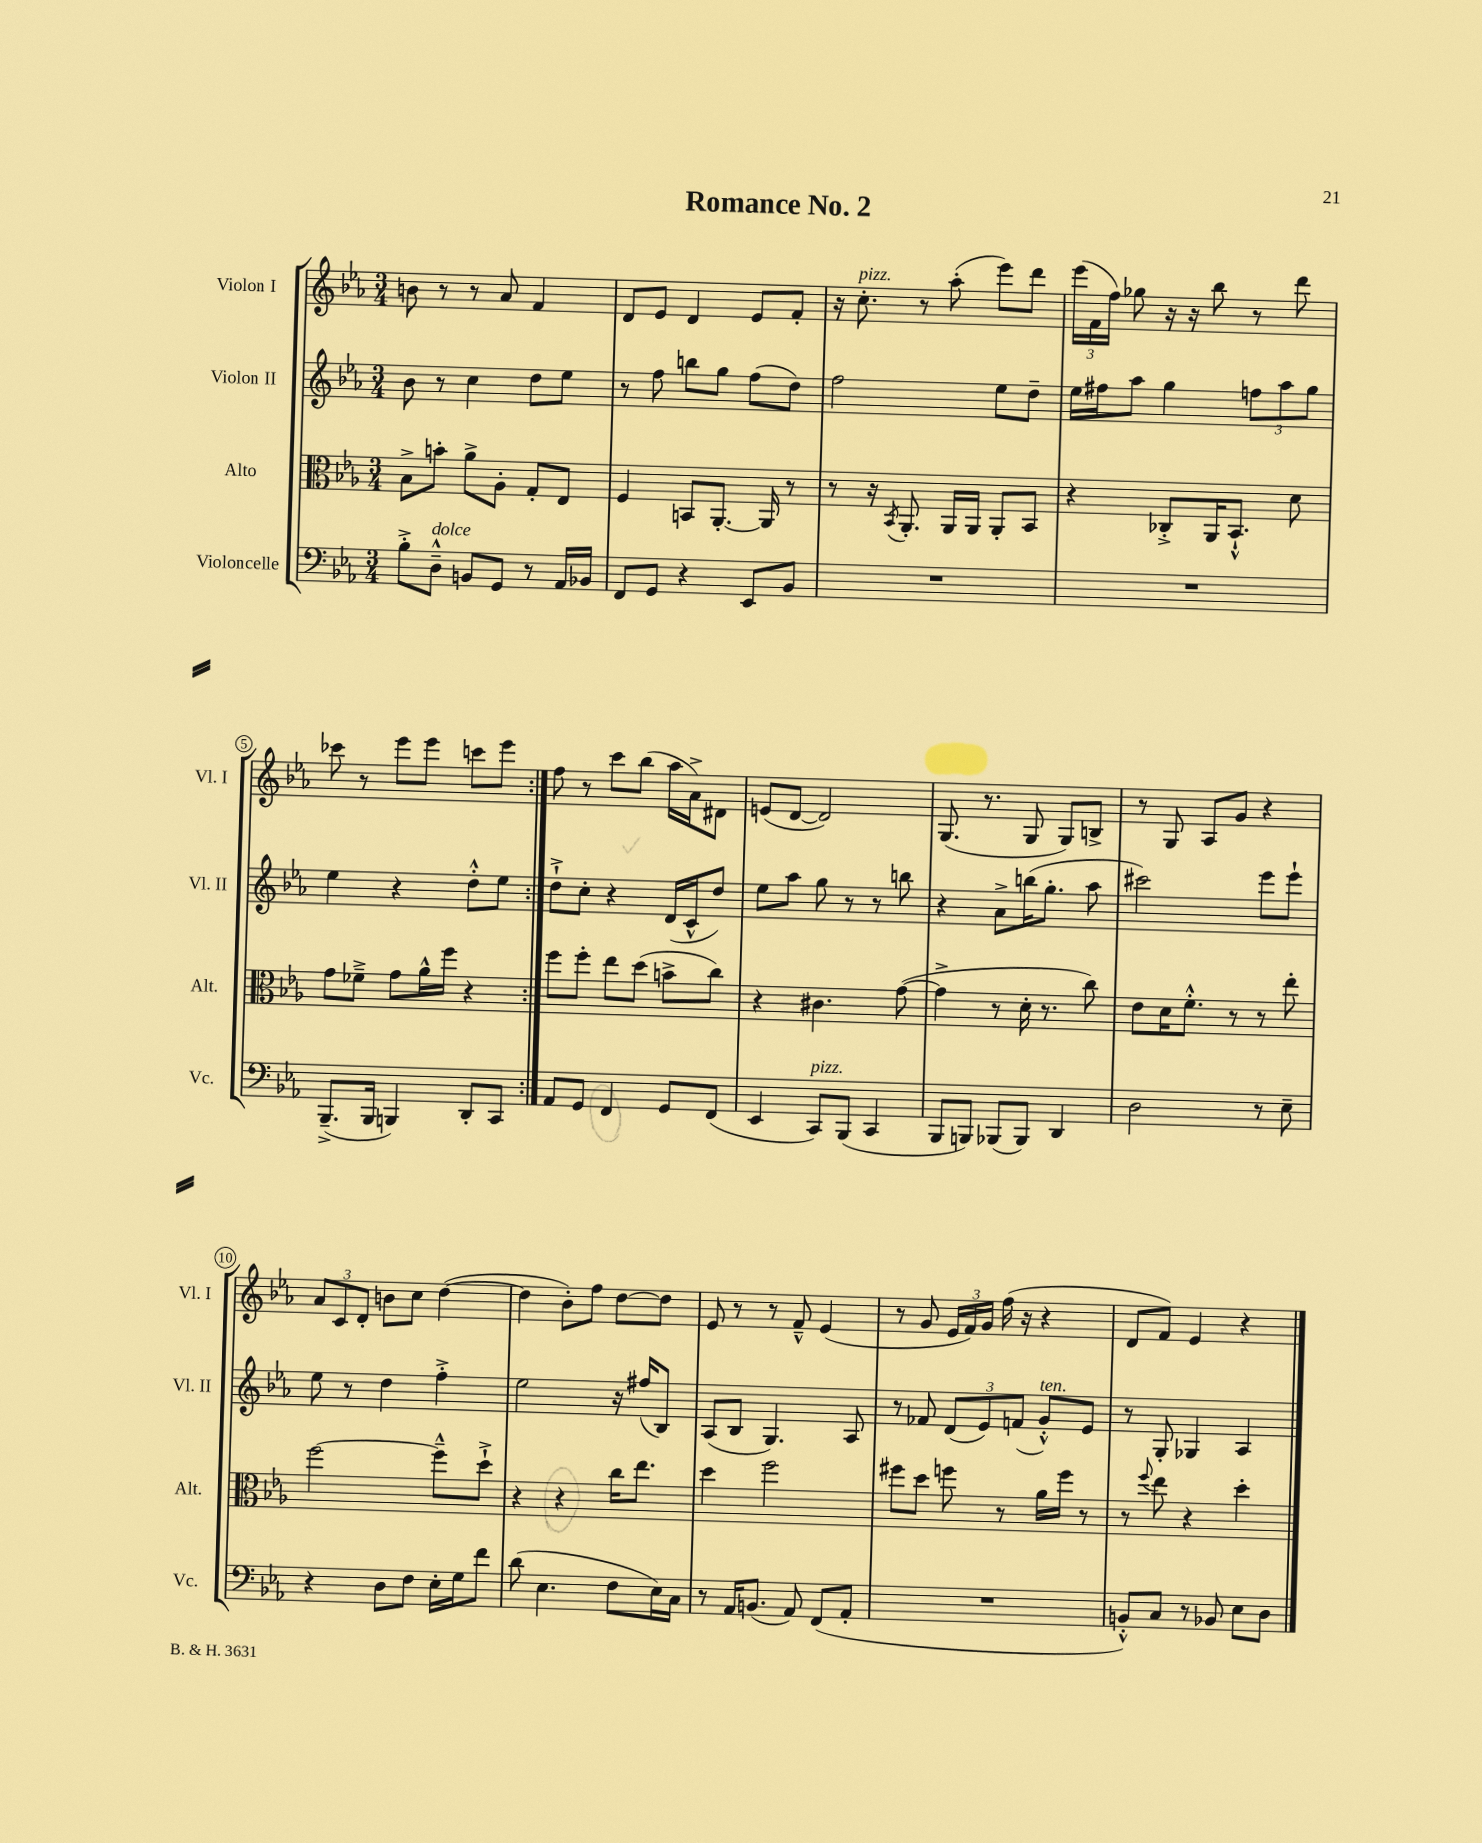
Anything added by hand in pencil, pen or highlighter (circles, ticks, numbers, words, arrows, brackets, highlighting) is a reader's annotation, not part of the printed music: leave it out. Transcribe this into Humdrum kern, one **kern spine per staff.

**kern	**kern	**kern	**kern
*part4	*part3	*part2	*part1
*staff4	*staff3	*staff2	*staff1
*I"Violoncelle	*I"Alto	*I"Violon II	*I"Violon I
*I'Vc.	*I'Alt.	*I'Vl. II	*I'Vl. I
*clefF4	*clefC3	*clefG2	*clefG2
*k[b-e-a-]	*k[b-e-a-]	*k[b-e-a-]	*k[b-e-a-]
*M3/4	*M3/4	*M3/4	*M3/4
=1	=1	=1	=1
8B-'^\L	8B-^\L	8b-\	8bn\
!LO:TX:a:i:t=dolce	!	!	!
8D~^^\J	8bn'\J	8r	8r
8BBn/L	8a-^\L	4cc\	8r
8GG/J	8A-'\J	.	8a-/
8r	8G'/L	8dd\L	4f/
16AA-/LL	8E-/J	8ee-\J	.
16BB-X/JJ	.	.	.
=2	=2	=2	=2
8FF/L	4F/	8r	8d/L
8GG/J	.	8ff\	8e-/J
4r	8BBn/L	8bbn\L	4d/
.	[8.AA-'/J	8gg\J	.
8EE-/L	.	(8ff\L	8e-/L
.	16AA-/]	.	.
8BB-/J	8r	8dd\J)	8f'/J
=3	=3	=3	=3
2.r	8r	2ff\	16r
!	!	!	!LO:TX:a:i:t=pizz.
.	.	.	8.cc'\
.	16r	.	.
.	8qBB-/	.	.
.	8.AA-'/	.	.
.	.	.	8r
.	16AA-/LL	.	(8aa-'\
.	16AA-/JJ	.	.
.	8AA-'/L	8ee-\L	8eee-\L)
.	8BB-/J	8dd~\J	8ddd\J
=4	=4	=4	=4
2.r	4r	16ee-\LL	(24eee-\LL
.	.	.	24f\
.	.	16ff#X\J	.
.	.	.	24ff\JJ)
.	.	8aa-\J	8gg-X\
.	8C-X'^/L	4gg\	16r
.	.	.	16r
.	16AA-/K	.	8bb-\
.	8.BB-`^^/J	.	.
.	.	12ffn\L	8r
.	.	12aa-\	.
.	8d\	.	8ddd\
.	.	12gg\J	.
!!LO:LB:g=z
=5	=5	=5	=5
(8.BBB-~^/L	8g\L	4ee-\	8ccc-X\
.	8f-X~^\J	.	8r
16BBB-/Jk	.	.	.
4BBBn/)	8g\L	4r	8eee-\L
.	16a-^^\L	.	8eee-\J
.	16ff\JJ	.	.
8DD'/L	4r	8dd'^^\L	8cccn\L
8CC/J	.	8ee-\J	8eee-\J
=6:|!	=6:|!	=6:|!	=6:|!
8AA-/L	8ff\L	8dd`^\L	8ff\
8GG/J	8ff'\J	8cc'\J	8r
4FF/	8ee-\L	4r	8ccc\L
.	(8dd\J	.	(8bb-\J
8GG/L	8bn^\L	(16d/LL	16aa-\LL
.	.	16c^^/J	16a-^\J)
(8FF/J	8cc\J)	8dd/J)	8d#X\J
=7	=7	=7	=7
4EE-/	4r	8ee-\L	(8en/L
.	.	8aa-\J	[8d/J
!LO:TX:a:i:t=pizz.	!	!	!
8CC/L)	4.c#X\	8gg\	2d/])
(8BBB-/J	.	8r	.
4CC/	.	8r	.
.	([8g\	8bbn\	.
=8	=8	=8	=8
8BBB-/L	4g^\]	4r	(8.G/
8BBBn/J)	.	.	.
.	.	.	8.r
(8BBB-X/L	8r	8a-^\L	.
8BBB-/J)	16d'\	(16bbn\K	8G/
.	8.r	8.gg'\J	.
4DD/	.	.	8G/L)
.	8cc\)	8aa-\	8Bn^/J
=9	=9	=9	=9
2D\	8e-\L	2ccc#X\)	8r
.	16d\K	.	8G/
.	8.f'^^\J	.	.
.	.	.	8A-/L
.	8r	.	8g/J
8r	8r	8eee-\L	4r
8E-~\	8ee-'\	8eee-`\J	.
!!LO:LB:g=z
=10	=10	=10	=10
4r	[2ff\	8ee-\	12a-/L
.	.	.	12c/
.	.	8r	.
.	.	.	12d'/J
8D\L	.	4dd\	8bn\L
8F\J	.	.	8cc\J
16E-'\LL	8ff~^^\L]	4ff'^\	([4dd\
16G\J	.	.	.
8f\J	8dd`^\J	.	.
=11	=11	=11	=11
(8d\	4r	2ee-\	4dd\]
4.E-\	.	.	.
.	4r	.	8b-'\L)
.	.	.	8ff\J
8F\L	16cc\KL	16r	[8dd\L
.	8.ee-\J	(16ff#X/KL	.
16E-\L)	.	8B-/J)	8dd\J]
16C\JJ	.	.	.
=12	=12	=12	=12
8r	4dd\	(8A-/L	8e-/
16AA-/KL	.	8B-/J	8r
(8.BBn/J	.	.	.
.	2ff\	4.G/)	8r
8AA-/)	.	.	8f~^^/
(8FF/L	.	.	(4e-/
8AA-'/J	.	8A-/	.
=13	=13	=13	=13
2.r	8ff#X\L	8r	8r
.	8dd\J	8f-X/	8g/
.	8ffn\	(12d/L	24e-/LL
.	.	.	24f/)
.	.	12e-/)	24g/JJ
.	8r	.	(16ff\
.	.	(12fn/J	.
.	.	.	16r
!	!	!LO:TX:a:i:t=ten.	!
.	16a-\LL	8g'^^/L)	4r
.	16ff\JJ	.	.
.	8r	8e-/J	.
=14	=14	=14	=14
8BBn'^^/L)	8r	8r	8d/L
.	8qqff/	.	.
8C/J	8ee-\	8G'/	8f/J)
8r	4r	4G-X/	4e-/
8BB-X/	.	.	.
8E-\L	4dd'\	4A-/	4r
8D\J	.	.	.
==	==	==	==
*-	*-	*-	*-
